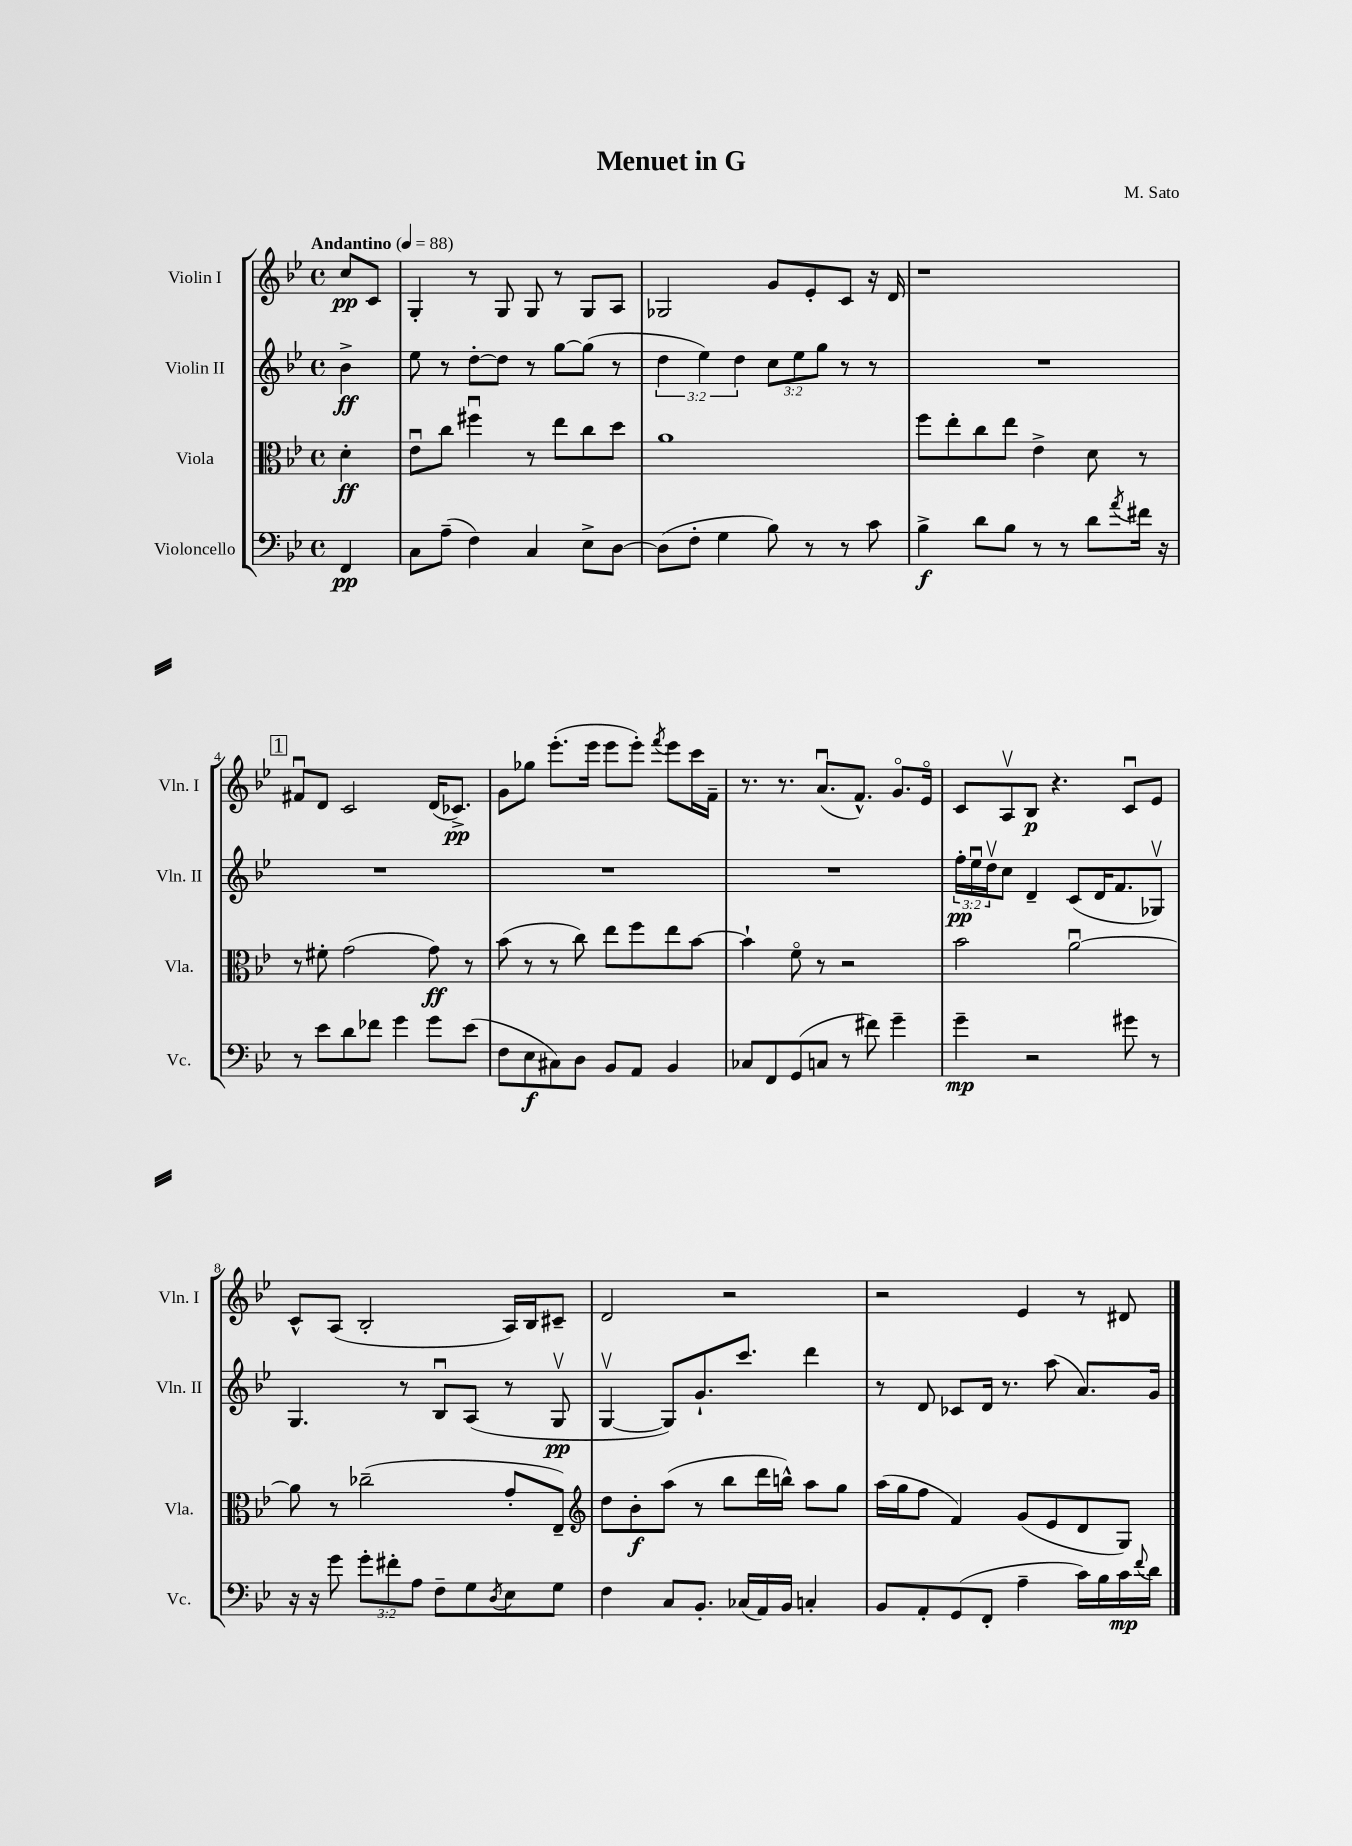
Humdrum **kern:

**kern	**kern	**kern	**kern
*staff4	*staff3	*staff2	*staff1
*clefF4	*clefC3	*clefG2	*clefG2
*k[b-e-]	*k[b-e-]	*k[b-e-]	*k[b-e-]
*M4/4	*M4/4	*M4/4	*M4/4
*met(c)	*met(c)	*met(c)	*met(c)
*MM88	*MM88	*MM88	*MM88
4FF/	4d'\	4b-^\	8cc/L
.	.	.	8c/J
=	=	=	=
8C\L	8e-u\L	8ee-\	4G'/
(8A~\J	8cc\J	8r	.
4F\)	4ff#u\	[8dd'\L	8r
.	.	8dd\]J	8G/
4C/	8r	8r	8G/
.	8ee-\L	[8gg\L	8r
8E-^\L	8cc\	(8gg\]J	8G/L
[8D\J	8dd\J	8r	8A/J
=	=	=	=
(8D\]L	1a	6dd\	2G-/
8F'\J	.	.	.
.	.	6ee-\)	.
4G\	.	.	.
.	.	6dd\	.
8B-\)	.	12cc\L	8g/L
.	.	12ee-\	.
8r	.	.	8e-'/
.	.	12gg\J	.
8r	.	8r	8c/J
8c\	.	8r	16r
.	.	.	16d/
=	=	=	=
4B-^\	8ff\L	1r	1r
.	8ee-'\	.	.
8d\L	8cc\	.	.
8B-\J	8ee-\J	.	.
8r	4e-^\	.	.
8r	.	.	.
8d\L	8d\	.	.
8qa/	.	.	.
16f#\Jk	8r	.	.
16r	.	.	.
=	=	=	=
8r	8r	1r	8f#u/L
8e-\L	8f#'\	.	8d/J
8d\	(2g\	.	2c/
8f-\J	.	.	.
4g\	.	.	.
8g\L	8g\)	.	(16d/LK
.	.	.	8.c-^/J)
(8e-\J	8r	.	.
=	=	=	=
8F\L	(8b-\	1r	8g\L
8E-\	8r	.	8gg-\J
8C#\)	8r	.	(8.eee-'\L
8D\J	8cc\)	.	.
.	.	.	16eee-\Jk
8BB-/L	8ee-\L	.	8eee-\L
8AA/J	8ff\	.	8eee-'\J)
.	.	.	8qfff/
4BB-/	8ee-\	.	8eee-\L
.	[8b-\J	.	16ccc\L
.	.	.	16f~\JJ
=	=	=	=
8C-/L	4b-`\]	1r	8.r
8FF/	.	.	.
.	.	.	8.r
(8GG/	8fo\	.	.
8C/J	8r	.	(8.au/L
8r	2r	.	.
.	.	.	8.f^^/J)
8f#\)	.	.	.
4g~\	.	.	8.go/L
.	.	.	16e-o/Jk
=	=	=	=
4g~\	2b-\	24ff'\LL	8c/L
.	.	24ee-u\	.
.	.	24ddv\J	.
.	.	8cc\J	8Av/
2r	.	4d~/	8B-/J
.	.	.	4.r
.	[2au\	(8c/L	.
.	.	16d/K	.
.	.	8.f/	.
8g#\	.	.	8cu/L
8r	.	8G-v/J)	8e-/J
=	=	=	=
16r	8a\]	4.G/	8c^^/L
16r	.	.	.
8g\	8r	.	(8A/J
12g'\L	(2cc-~\	.	2B-'/
12f#'\	.	.	.
.	.	8r	.
12A\J	.	.	.
8F~\L	.	8B-u/L	.
8G\	.	(8A/J	.
8qD/	.	.	.
8E-\	8g'/L	8r	16A/LL)
.	.	.	16B-/J
8G\J	8E-~/J)	8Gv/	8c#~/J
=	=	=	=
*	*clefG2	*	*
4F\	8dd\L	[4Gv/	2d/
.	8b-'\	.	.
8C/L	(8aa\J	8G/]L)	.
8.BB-'/J	8r	8.g`/	.
.	8bb-\L	.	2r
(16C-/LL	.	8.ccc/J	.
16AA/)	16ddd\L	.	.
16BB-/JJ	16bb^^\JJ)	.	.
4C'/	8aa\L	4ddd\	.
.	8gg\J	.	.
=	=	=	=
8BB-/L	(16aa\LL	8r	2r
.	16gg\J	.	.
8AA'/	8ff\J	8d/	.
(8GG/	4f/)	8c-/L	.
8FF'/J	.	16d/Jk	.
.	.	8.r	.
4A~\	(8g/L	.	4e-/
.	8e-/	(8aa\	.
16c\LL)	8d/	8.a/L)	8r
16B-\	.	.	.
16c\	8G/J)	.	8d#/
8qqf/	.	.	.
16d\JJ	.	16g/Jk	.
==	==	==	==
*-	*-	*-	*-
